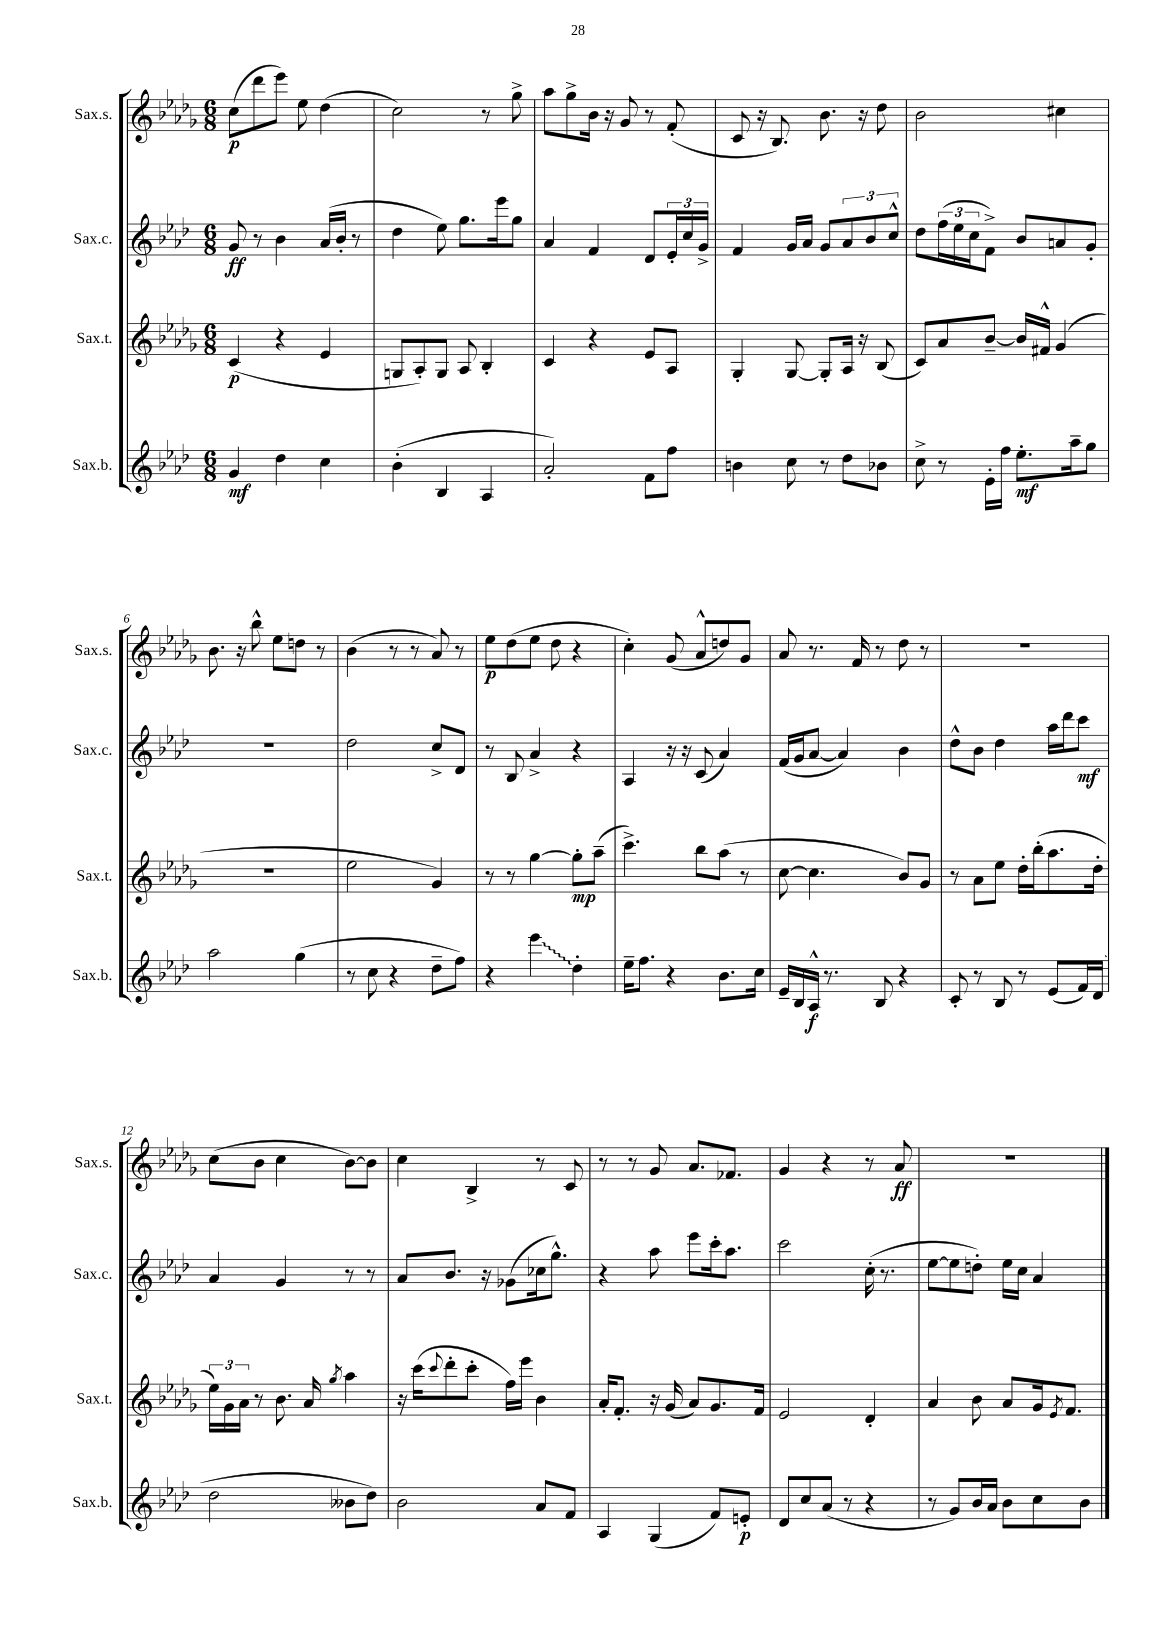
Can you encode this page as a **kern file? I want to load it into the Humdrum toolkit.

**kern	**kern	**kern	**kern
*staff4	*staff3	*staff2	*staff1
*clefG2	*clefG2	*clefG2	*clefG2
*k[b-e-a-d-]	*k[b-e-a-d-g-]	*k[b-e-a-d-]	*k[b-e-a-d-g-]
*M6/8	*M6/8	*M6/8	*M6/8
4g	(4c	8g	(8cc
.	.	8r	8ddd-
4dd-	4r	4b-	8eee-)
.	.	.	8ee-
4cc	4e-	(16a-	(4dd-
.	.	16b-'	.
.	.	8r	.
=	=	=	=
(4b-'	8G	4dd-	2cc)
.	8A-')	.	.
4B-	8G	8ee-)	.
.	8A-	8.gg	.
4A-	4B-'	.	8r
.	.	16eee-	.
.	.	8gg	8gg-^
=	=	=	=
2a-')	4c	4a-	8aa-
.	.	.	8gg-^
.	4r	4f	16b-
.	.	.	16r
.	.	.	8g-
8f	8e-	8d-	8r
8ff	8A-	24e-'	(8f'
.	.	24cc	.
.	.	24g^	.
=	=	=	=
4b	4G-'	4f	8c
.	.	.	16r
.	.	.	8.B-)
8cc	[8G-	16g	.
.	.	16a-	.
8r	8G-']	8g	8.b-
8dd-	16A-	12a-	.
.	16r	.	16r
.	.	12b-	.
8b-	(8B-	.	8dd-
.	.	12cc^^	.
=	=	=	=
8cc^	8c)	8dd-	2b-
8r	8a-	(24ff	.
.	.	24ee-	.
.	.	24cc	.
16e-'	[8b-~	8f^)	.
16ff	.	.	.
8.ee-'	16b-]	8b-	.
.	16f#^^	.	.
.	(4g-	8a	4cc#
16aa-~	.	.	.
8gg	.	8g'	.
=	=	=	=
2aa-	2.r	2.r	8.b-
.	.	.	16r
.	.	.	8bb-^^
.	.	.	8ee-
(4gg	.	.	8dd
.	.	.	8r
=	=	=	=
8r	2ee-	2dd-	(4b-
8cc	.	.	.
4r	.	.	8r
.	.	.	8r
8dd-~	4g-)	8cc^	8a-)
8ff)	.	8d-	8r
=	=	=	=
4r	8r	8r	8ee-
.	8r	8B-	(8dd-
4eee-	[4gg-	4a-^	8ee-
.	.	.	8dd-
4dd-'	8gg-']	4r	4r
.	(8aa-~	.	.
=	=	=	=
16ee-~	4.ccc^)	4A-	4cc')
8.ff	.	.	.
4r	.	16r	(8g-
.	.	16r	.
.	8bb-	(8c	8a-^^
8.b-	(8aa-	4a-)	8dd)
.	8r	.	8g-
16cc	.	.	.
=	=	=	=
16e-~	[8cc	(16f	8a-
16B-	.	16g	.
16A-^^	4.cc]	[8a-	8.r
8.r	.	.	.
.	.	4a-])	.
.	.	.	16f
8B-	.	.	8r
4r	8b-)	4b-	8dd-
.	8g-	.	8r
=	=	=	=
8c'	8r	8dd-^^	2.r
8r	8a-	8b-	.
8B-	8ee-	4dd-	.
8r	16dd-'	.	.
.	(16bb-'	.	.
(8e-	8.aa-	16aa-	.
.	.	16ddd-	.
16f)	.	8ccc	.
(16d-	16dd-'	.	.
=	=	=	=
2dd-	24ee-)	4a-	(8cc
.	24g-	.	.
.	24a-	.	.
.	8r	.	8b-
.	8.b-	4g	4cc
.	16a-	.	.
.	8qgg-	.	.
8b--	4aa-	8r	[8b-)
8dd-)	.	8r	8b-]
=	=	=	=
2b-	16r	8a-	4cc
.	(16ccc	.	.
.	8qqccc	.	.
.	8ddd-'	8.b-	.
.	8ccc'	.	4B-^
.	.	16r	.
.	16ff)	(8g-	.
.	16eee-	.	.
8a-	4b-	16cc-	8r
.	.	8.gg^^)	.
8f	.	.	8c
=	=	=	=
4A-	16a-'	4r	8r
.	8.f'	.	.
.	.	.	8r
(4G	16r	8aa-	8g-
.	(16g-	.	.
.	8a-)	8eee-	8.a-
8f)	8.g-	16ccc'	.
.	.	8.aa-	8.f-
8e'	.	.	.
.	16f	.	.
=	=	=	=
8d-	2e-	2ccc	4g-
8cc	.	.	.
(8a-	.	.	4r
8r	.	.	.
4r	4d-'	(16cc'	8r
.	.	8.r	.
.	.	.	8a-
=	=	=	=
8r	4a-	[8ee-	2.r
8g)	.	8ee-]	.
16b-	8b-	8dd')	.
16a-	.	.	.
8b-	8a-	16ee-	.
.	.	16cc	.
8cc	16g-	4a-	.
.	8qe-	.	.
.	8.f	.	.
8b-	.	.	.
==	==	==	==
*-	*-	*-	*-
